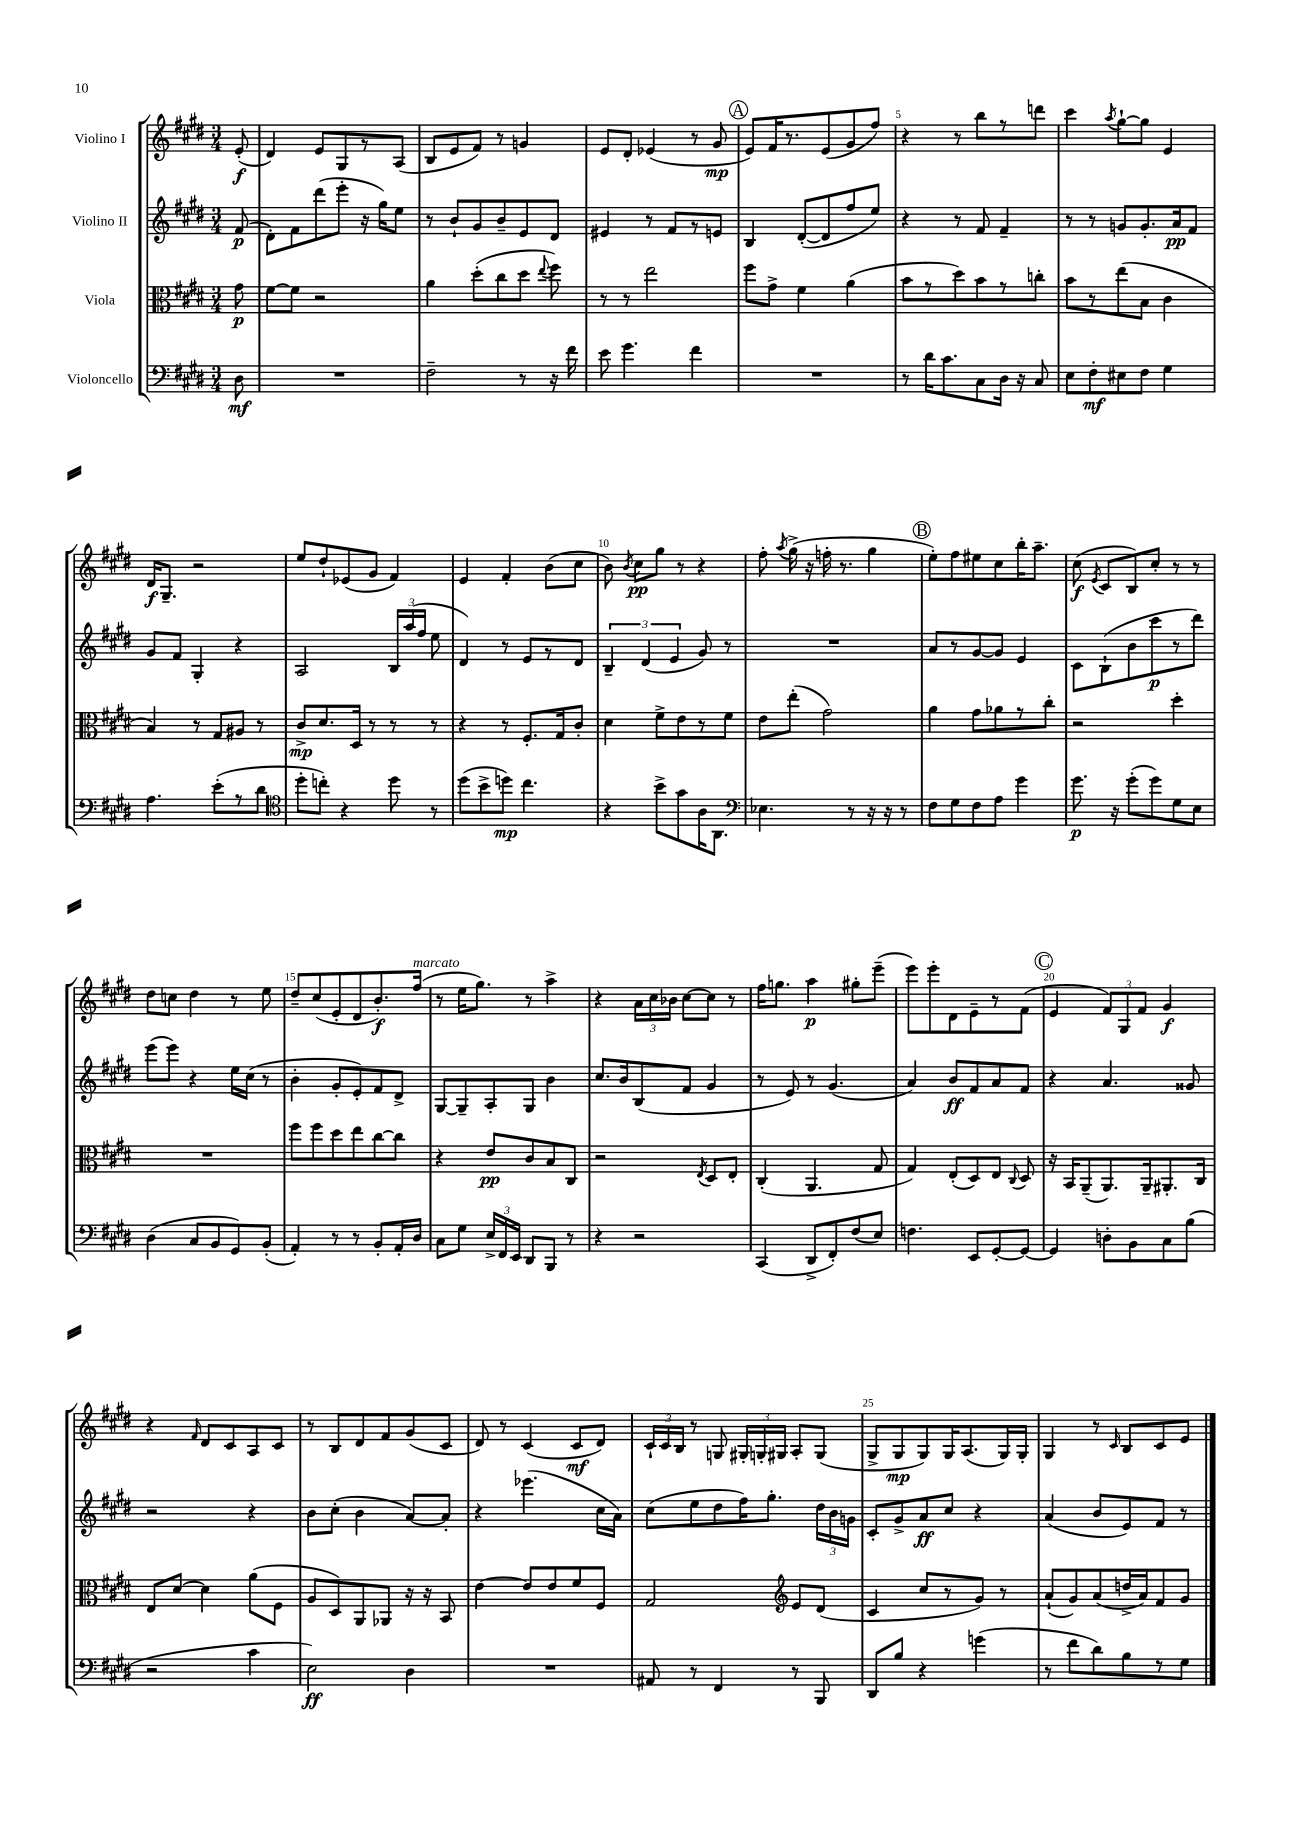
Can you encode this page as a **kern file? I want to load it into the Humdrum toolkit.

**kern	**dynam	**kern	**dynam	**kern	**dynam	**kern	**dynam
*part4	*part4	*part3	*part3	*part2	*part2	*part1	*part1
*staff4	*staff4	*staff3	*staff3	*staff2	*staff2	*staff1	*staff1
*I"Violoncello	*	*I"Viola	*	*I"Violino II	*	*I"Violino I	*
*clefF4	*	*clefC3	*	*clefG2	*	*clefG2	*
*k[f#c#g#d#]	*	*k[f#c#g#d#]	*	*k[f#c#g#d#]	*	*k[f#c#g#d#]	*
*M3/4	*	*M3/4	*	*M3/4	*	*M3/4	*
=	=	=	=	=	=	=	=
8D#\	mf	8g#\	p	(8f#/	p	(8e'/	f
=1	=1	=1	=1	=1	=1	=1	=1
2.r	.	[8f#\L	.	8d#'\L)	.	4d#/)	.
.	.	8f#\J]	.	8f#\	.	.	.
.	.	2r	.	(8ddd#\	.	8e/L	.
.	.	.	.	8eee'\J	.	8G#/	.
.	.	.	.	16r	.	8r	.
.	.	.	.	16gg#\KL)	.	.	.
.	.	.	.	8ee\J	.	(8A/J	.
=2	=2	=2	=2	=2	=2	=2	=2
2F#~\	.	4a\	.	8r	.	8B/L	.
.	.	.	.	8b`/L	.	8e/	.
.	.	(8dd#'\L	.	8g#/	.	8f#/J)	.
.	.	8cc#\	.	8b~/	.	8r	.
8r	.	8dd#\J	.	8e/	.	4gn/	.
.	.	8qqee/	.	.	.	.	.
16r	.	8ff#\)	.	8d#/J	.	.	.
16f#\	.	.	.	.	.	.	.
=3	=3	=3	=3	=3	=3	=3	=3
8e\	.	8r	.	4e#X/	.	8e/L	.
4.g#\	.	8r	.	.	.	8d#'/J	.
.	.	2ee\	.	8r	.	(4e-X/	.
.	.	.	.	8f#/L	.	.	.
4f#\	.	.	.	8r	.	8r	.
.	.	.	.	8en/J	.	8g#/	mp
!!LO:REH:place=s1:t=A
=4	=4	=4	=4	=4	=4	=4	=4
2.r	.	8ff#\L	.	4B/	.	8e/L)	.
.	.	8g#^\J	.	.	.	16f#/K	.
.	.	.	.	.	.	8.r	.
.	.	4f#\	.	([8d#'/L	.	.	.
.	.	.	.	8d#/]	.	(8e/	.
.	.	(4a\	.	8ff#/	.	8g#/	.
.	.	.	.	8ee/J)	.	8ff#/J)	.
=5	=5	=5	=5	=5	=5	=5	=5
8r	.	8b\L	.	4r	.	4r	.
16d#\KL	.	8r	.	.	.	.	.
8.c#\	.	.	.	.	.	.	.
.	.	8dd#\)	.	8r	.	8r	.
8C#\	.	8b\	.	8f#/	.	8bb\L	.
16D#\Jk	.	8r	.	4f#~/	.	8r	.
16r	.	.	.	.	.	.	.
8C#/	.	8ccn'\J	.	.	.	8dddn\J	.
=6	=6	=6	=6	=6	=6	=6	=6
8E\L	.	8b\L	.	8r	.	4ccc#\	.
8F#'\	mf	8r	.	8r	.	.	.
.	.	.	.	.	.	8qaa/	.
8E#X\	.	(8ee\	.	8gn/L	.	[8gg#`\L	.
8F#\J	.	8B\J	.	8.g'/	.	8gg#\J]	.
4G#\	.	4c#\	.	.	.	4e/	.
.	.	.	.	16a/k	pp	.	.
.	.	.	.	8f#/J	.	.	.
!!LO:LB:g=z
=7	=7	=7	=7	=7	=7	=7	=7
4.A\	.	4B/)	.	8g#/L	.	16d#/KL	f
.	.	.	.	.	.	8.G#~/J	.
.	.	.	.	8f#/J	.	.	.
.	.	8r	.	4G#'/	.	2r	.
(8e'\L	.	8G#/L	.	.	.	.	.
8r	.	8A#X/J	.	4r	.	.	.
8d#\J	.	8r	.	.	.	.	.
=8	=8	=8	=8	=8	=8	=8	=8
*clefC4	*	*	*	*	*	*	*
8dd#'\L	.	8c#^/L	mp	2A/	.	8ee/L	.
8ccn'\J)	.	8.d#/	.	.	.	8dd#`/	.
4r	.	.	.	.	.	(8e-X/	.
.	.	16D#/Jk	.	.	.	.	.
.	.	8r	.	.	.	8g#/J	.
8dd#\	.	8r	.	24B/LL	.	4f#/)	.
.	.	.	.	(24aa/	.	.	.
.	.	.	.	24ff#/JJ	.	.	.
8r	.	8r	.	8ee\	.	.	.
=9	=9	=9	=9	=9	=9	=9	=9
(8dd#\L	.	4r	.	4d#/)	.	4e/	.
8b^\	.	.	.	.	.	.	.
8ddn\J)	mp	8r	.	8r	.	4f#'/	.
4.cc#\	.	8.F#'/L	.	8e/L	.	.	.
.	.	.	.	8r	.	(8b\L	.
.	.	16G#/k	.	.	.	.	.
.	.	8c#'/J	.	8d#/J	.	8cc#\J	.
=10	=10	=10	=10	=10	=10	=10	=10
4r	.	4d#\	.	6B~/	.	8b\)	.
.	.	.	.	.	.	8qb/	.
.	.	.	.	.	.	8cc#\L	pp
.	.	.	.	(6d#/	.	.	.
8b^\L	.	8f#^\L	.	.	.	8gg#\J	.
.	.	.	.	6e/	.	.	.
8g#\	.	8e\	.	.	.	8r	.
16A\K	.	8r	.	8g#/)	.	4r	.
8.AA\J	.	.	.	.	.	.	.
.	.	8f#\J	.	8r	.	.	.
=11	=11	=11	=11	=11	=11	=11	=11
*clefF4	*	*	*	*	*	*	*
4.E-X\	.	8e\L	.	2.r	.	8ff#'\	.
.	.	.	.	.	.	8qaa/	.
.	.	(8ee'\J	.	.	.	(16gg#^\	.
.	.	.	.	.	.	16r	.
.	.	2g#\)	.	.	.	16ffn'\	.
.	.	.	.	.	.	8.r	.
8r	.	.	.	.	.	.	.
16r	.	.	.	.	.	4gg#\	.
16r	.	.	.	.	.	.	.
8r	.	.	.	.	.	.	.
!!LO:REH:place=s1:t=B
=12	=12	=12	=12	=12	=12	=12	=12
8F#\L	.	4a\	.	8a/L	.	8ee'\L)	.
8G#\	.	.	.	8r	.	8ff#\	.
8F#\	.	8g#\L	.	[8g#/	.	8ee#X\	.
8A\J	.	8a-X\	.	8g#/J]	.	8cc#\	.
4g#\	.	8r	.	4e/	.	16bb'\K	.
.	.	.	.	.	.	8.aa~\J	.
.	.	8cc#'\J	.	.	.	.	.
=13	=13	=13	=13	=13	=13	=13	=13
8.g#\	p	2r	.	8c#\L	.	(8cc#\	f
.	.	.	.	.	.	8qe/	.
.	.	.	.	(8B`\	.	8c#/L	.
16r	.	.	.	.	.	.	.
(8g#'\L	.	.	.	8b\	.	8B/)	.
8g#\)	.	.	.	8ccc#\	p	8cc#'/J	.
8G#\	.	4dd#'\	.	8r	.	8r	.
8E\J	.	.	.	8ddd#\J)	.	8r	.
!!LO:LB:g=z
=14	=14	=14	=14	=14	=14	=14	=14
(4D#\	.	2.r	.	(8eee\L	.	8dd#\L	.
.	.	.	.	8eee\J)	.	8ccn\J	.
8C#/L	.	.	.	4r	.	4dd#\	.
8BB/	.	.	.	.	.	.	.
8GG#/)	.	.	.	16ee\LL	.	8r	.
.	.	.	.	(16cc#\JJ	.	.	.
(8BB'/J	.	.	.	8r	.	8ee\	.
=15	=15	=15	=15	=15	=15	=15	=15
4AA'/)	.	8ff#\L	.	4b'\	.	8dd#~/L	.
.	.	8ff#\	.	.	.	(8cc#/	.
8r	.	8dd#\	.	8g#'/L	.	8e'/	.
8r	.	8ee\	.	8e'/)	.	8d#/	.
8BB'/L	.	[8cc#\	.	8f#/	.	8.b'/)	f
16AA'/L	.	8cc#\J]	.	8d#^/J	.	.	.
!	!	!	!	!	!	!LO:TX:a:i:t=marcato	!
16D#/JJ	.	.	.	.	.	(16ff#/Jk	.
=16	=16	=16	=16	=16	=16	=16	=16
8C#\L	.	4r	.	[8G#/L	.	8r	.
8G#\J	.	.	.	8G#~/]	.	16ee\KL	.
.	.	.	.	.	.	8.gg#\J)	.
24E^/LL	.	8e/L	pp	8A'/	.	.	.
24FF#/	.	.	.	.	.	.	.
24EE/JJ	.	.	.	.	.	.	.
8DD#/L	.	8c#/	.	8G#/J	.	8r	.
8BBB/J	.	8B/	.	4b\	.	4aa^\	.
8r	.	8C#/J	.	.	.	.	.
=17	=17	=17	=17	=17	=17	=17	=17
4r	.	2r	.	8.cc#/L	.	4r	.
.	.	.	.	16b/k	.	.	.
2r	.	.	.	(8B/	.	24a\LL	.
.	.	.	.	.	.	24cc#\	.
.	.	.	.	.	.	24b-X\JJ	.
.	.	.	.	8f#/J	.	[8cc#\L	.
.	.	8qE/	.	.	.	.	.
.	.	8D#/L	.	4g#/	.	8cc#\J]	.
.	.	8E'/J	.	.	.	8r	.
=18	=18	=18	=18	=18	=18	=18	=18
(4CC#/	.	(4C#'/	.	8r	.	16ff#\KL	.
.	.	.	.	.	.	8.ggn\J	.
.	.	.	.	8e/)	.	.	.
8DD#^/L	.	4.AA/	.	8r	.	4aa\	p
8FF#'/)	.	.	.	(4.g#/	.	.	.
(8F#/	.	.	.	.	.	8gg#X'\L	.
8E/J)	.	8G#/	.	.	.	(8eee~\J	.
=19	=19	=19	=19	=19	=19	=19	=19
4.Fn\	.	4G#/)	.	4a/)	.	8eee\L)	.
.	.	.	.	.	.	8eee'\	.
.	.	(8E'/L	.	8b/L	ff	8d#\	.
8EE/L	.	8D#/)	.	8f#/	.	8e~\	.
[8GG#'/	.	8E/J	.	8a/	.	8r	.
.	.	8qqC#/	.	.	.	.	.
8GG#/J_	.	8D#/	.	8f#/J	.	(8f#\J	.
!!LO:REH:place=s1:t=C
=20	=20	=20	=20	=20	=20	=20	=20
4GG#/]	.	16r	.	4r	.	4e/	.
.	.	16BB/KL	.	.	.	.	.
.	.	(8AA~/	.	.	.	.	.
8Dn'\L	.	8.AA/)	.	4.a/	.	12f#/L)	.
.	.	.	.	.	.	12G#/	.
8BB\	.	.	.	.	.	.	.
.	.	.	.	.	.	12f#/J	.
.	.	16AA~/k	.	.	.	.	.
8C#\	.	8.AA#X'/	.	.	.	4g#/	f
(8B\J	.	.	.	8g##X/	.	.	.
.	.	16C#/Jk	.	.	.	.	.
!!LO:LB:g=z
=21	=21	=21	=21	=21	=21	=21	=21
2r	.	8E/L	.	2r	.	4r	.
.	.	[8d#/J	.	.	.	.	.
.	.	.	.	.	.	16qqf#/	.
.	.	4d#\]	.	.	.	8d#/L	.
.	.	.	.	.	.	8c#/	.
4c#\	.	(8a\L	.	4r	.	8A/	.
.	.	8F#\J	.	.	.	8c#/J	.
=22	=22	=22	=22	=22	=22	=22	=22
2E\)	ff	8A/L	.	8b\L	.	8r	.
.	.	8D#/)	.	(8cc#'\J	.	8B/L	.
.	.	8AA/	.	4b\	.	8d#/	.
.	.	8AA-X/J	.	.	.	8f#/	.
4D#\	.	16r	.	[8a/L)	.	(8g#/	.
.	.	16r	.	.	.	.	.
.	.	8BB/	.	8a'/J]	.	8c#/J	.
=23	=23	=23	=23	=23	=23	=23	=23
2.r	.	[4e\	.	4r	.	8d#/)	.
.	.	.	.	.	.	8r	.
.	.	8e/L]	.	(4.eee-X\	.	(4c#/	.
.	.	8e/	.	.	.	.	.
.	.	8f#/	.	.	.	8c#/L	mf
.	.	8F#/J	.	16cc#\LL	.	8d#/J)	.
.	.	.	.	16a\JJ)	.	.	.
=24	=24	=24	=24	=24	=24	=24	=24
8AA#X/	.	2G#/	.	(8cc#\L	.	24c#`/LL	.
.	.	.	.	.	.	24c#/	.
.	.	.	.	.	.	24B/JJ	.
8r	.	.	.	8ee\	.	8r	.
4FF#/	.	.	.	8dd#\	.	8Gn/	.
.	.	.	.	16ff#\K)	.	24G#X'/LL	.
.	.	.	.	.	.	24Gn'/	.
.	.	.	.	8.gg#'\J	.	.	.
.	.	.	.	.	.	24G#X/JJ	.
*	*	*clefG2	*	*	*	*	*
8r	.	8e/L	.	.	.	8A'/L	.
8BBB/	.	(8d#/J	.	24dd#\LL	.	(8G#/J	.
.	.	.	.	24b\	.	.	.
.	.	.	.	24gn\JJ	.	.	.
=25	=25	=25	=25	=25	=25	=25	=25
8DD#/L	.	4c#/	.	8c#'/L	.	8G#^/L	.
8B/J	.	.	.	8g#^/	.	8G#/	mp
4r	.	8cc#/L	.	8a/	ff	8G#/)	.
.	.	8r	.	8cc#/J	.	16G#/K	.
.	.	.	.	.	.	(8.A/	.
(4gn\	.	8g#/J)	.	4r	.	.	.
.	.	8r	.	.	.	16G#/L)	.
.	.	.	.	.	.	16G#'/JJ	.
=26	=26	=26	=26	=26	=26	=26	=26
8r	.	(8a`/L	.	(4a/	.	4G#/	.
8f#\L	.	8g#/)	.	.	.	.	.
8d#\)	.	(8a/	.	8b/L	.	8r	.
.	.	.	.	.	.	16qqc#/	.
8B\	.	16ddn^/L	.	8e/)	.	8B/L	.
.	.	16a/J)	.	.	.	.	.
8r	.	8f#/	.	8f#/J	.	8c#/	.
8G#\J	.	8g#/J	.	8r	.	8e/J	.
==	==	==	==	==	==	==	==
*-	*-	*-	*-	*-	*-	*-	*-
